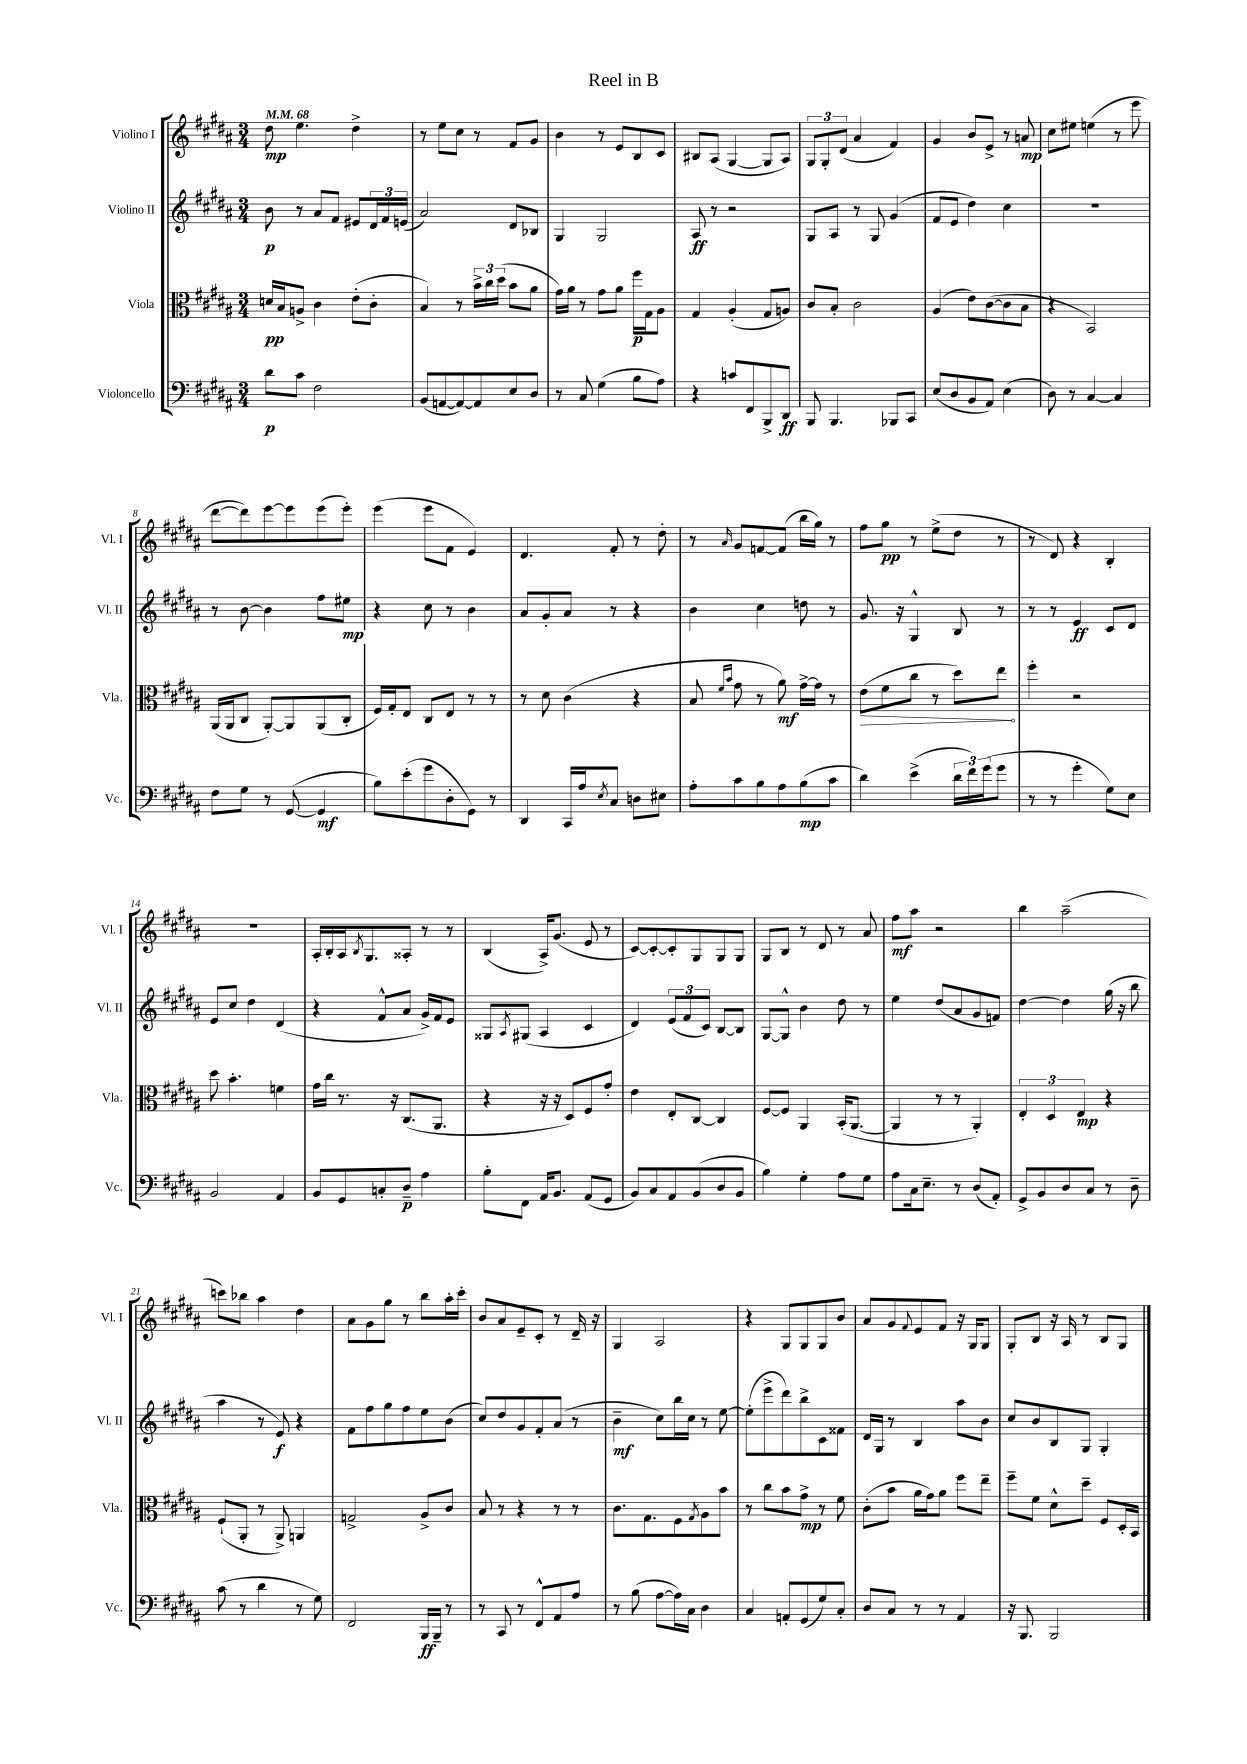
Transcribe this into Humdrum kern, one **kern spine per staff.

**kern	**dynam	**kern	**dynam	**kern	**dynam	**kern	**dynam
*part4	*part4	*part3	*part3	*part2	*part2	*part1	*part1
*staff4	*staff4	*staff3	*staff3	*staff2	*staff2	*staff1	*staff1
*I"Violoncello	*	*I"Viola	*	*I"Violino II	*	*I"Violino I	*
*I'Vc.	*	*I'Vla.	*	*I'Vl. II	*	*I'Vl. I	*
*clefF4	*	*clefC3	*	*clefG2	*	*clefG2	*
*k[f#c#g#d#a#]	*	*k[f#c#g#d#a#]	*	*k[f#c#g#d#a#]	*	*k[f#c#g#d#a#]	*
*M3/4	*	*M3/4	*	*M3/4	*	*M3/4	*
*MM68	*	*MM68	*	*MM68	*	*MM68	*
=1	=1	=1	=1	=1	=1	=1	=1
8d#\L	p	16dn/LL	pp	8b\	p	8dd#\	mp
.	.	16B/J	.	.	.	.	.
8c#\J	.	8An^/J	.	8r	.	4.ee\	.
2F#\	.	4c#\	.	8a#/L	.	.	.
.	.	.	.	8f#/J	.	.	.
.	.	(8e'\L	.	8e#X/L	.	4dd#^\	.
.	.	8c#'\J	.	24d#/L	.	.	.
.	.	.	.	24f#/	.	.	.
.	.	.	.	(24en/JJ	.	.	.
=2	=2	=2	=2	=2	=2	=2	=2
(8BB/L	.	4B/)	.	2a#/)	.	8r	.
[8AAn/	.	.	.	.	.	8ee\L	.
8AA/_)	.	8r	.	.	.	8cc#\J	.
8AA/]	.	24b^\LL	.	.	.	8r	.
.	.	24cc#\	.	.	.	.	.
.	.	(24dd#\JJ	.	.	.	.	.
8E/	.	8b\L	.	8d#/L	.	8f#/L	.
8D#/J	.	8a#\J	.	8B-X/J	.	8g#/J	.
=3	=3	=3	=3	=3	=3	=3	=3
8r	.	16g#\LL)	.	4G#/	.	4b\	.
.	.	16a#\JJ	.	.	.	.	.
8C#/	.	8r	.	.	.	.	.
(4G#\	.	8g#\L	.	2G#/	.	8r	.
.	.	8a#\J	.	.	.	8e/L	.
8B\L	.	16ff#\LL	p	.	.	8B/	.
.	.	16G#\J	.	.	.	.	.
8A#\J)	.	8A#\J	.	.	.	8c#/J	.
=4	=4	=4	=4	=4	=4	=4	=4
4r	.	4G#/	.	8A#/	ff	8B#X/L	.
.	.	.	.	8r	.	(8A#/J	.
8cn/L	.	(4A#'/	.	2r	.	[4G#/	.
8FF#/	.	.	.	.	.	.	.
8BBB^/	.	8G#/L	.	.	.	8G#/L]	.
8DD#/J	ff	8An/J)	.	.	.	8A#/J)	.
=5	=5	=5	=5	=5	=5	=5	=5
8BBB/	.	8c#/L	.	8G#/L	.	12G#/L	.
.	.	.	.	.	.	12G#'/	.
4.BBB/	.	8B'/J	.	8A#/J	.	.	.
.	.	.	.	.	.	(12d#/J	.
.	.	2c#\	.	8r	.	4a#/	.
.	.	.	.	8G#/	.	.	.
8BBB-X/L	.	.	.	(4g#/	.	4f#/)	.
8CC#/J	.	.	.	.	.	.	.
=6	=6	=6	=6	=6	=6	=6	=6
(8E/L	.	(4A#/	.	8f#/L	.	4g#/	.
8D#/	.	.	.	8e/J	.	.	.
8BB/	.	8e\L)	.	4dd#\)	.	8b/L	.
8AA#/J)	.	([8c#\	.	.	.	8e^/J	.
(4E\	.	8c#\]	.	4cc#\	.	8r	.
.	.	8B\J	.	.	.	8an/	mp
=7	=7	=7	=7	=7	=7	=7	=7
8D#\)	.	4r	.	2.r	.	8cc#\L	.
8r	.	.	.	.	.	8ee#X\J	.
[4C#/	.	2BB/)	.	.	.	(4een\	.
4C#/]	.	.	.	.	.	8r	.
.	.	.	.	.	.	8eee\	.
!!LO:LB:g=z
=8	=8	=8	=8	=8	=8	=8	=8
8F#\L	.	(16AA#/LL	.	8r	.	[8ddd#\L	.
.	.	16AA#/J	.	.	.	.	.
8G#\J	.	8C#/J	.	[8b\	.	8ddd#\])	.
8r	.	[8AA#'/L)	.	4b\]	.	[8eee\	.
([8GG#/	.	8AA#/]	.	.	.	8eee\]	.
4GG#/]	mf	(8AA#/	.	8ff#\L	.	(8eee\	.
.	.	8C#'/J	.	8ee#X\J	mp	8eee'\J)	.
=9	=9	=9	=9	=9	=9	=9	=9
8B\L)	.	16F#/LL)	.	4r	.	(4eee\	.
.	.	16G#'/J	.	.	.	.	.
(8e'\	.	8E/J	.	.	.	.	.
8g#\	.	8C#/L	.	8cc#\	.	8eee\L	.
8D#'\	.	8E/J	.	8r	.	8f#\J	.
8GG#\J)	.	8r	.	4b\	.	4e/)	.
8r	.	8r	.	.	.	.	.
=10	=10	=10	=10	=10	=10	=10	=10
4DD#/	.	8r	.	8a#/L	.	4.d#/	.
.	.	8d#\	.	8g#'/	.	.	.
16CC#/LL	.	(4c#\	.	8a#/J	.	.	.
16A#/J	.	.	.	.	.	.	.
8qE/	.	.	.	.	.	.	.
8C#/J	.	.	.	8r	.	8f#'/	.
8Dn\L	.	4r	.	4r	.	8r	.
8E#X\J	.	.	.	.	.	8dd#'\	.
=11	=11	=11	=11	=11	=11	=11	=11
8A#'\L	.	8B/	.	4b\	.	8r	.
.	.	16qqf#/LL	.	.	.	.	.
.	.	16qqb/JJ	.	.	.	16qqa#/	.
8c#\	.	8g#\	.	.	.	8g#/L	.
8B\	.	8r	.	4cc#\	.	[8fn/	.
8A#\	.	8a#\)	mf	.	.	(8f/J]	.
(8B\	mp	[16g#^\LL	.	8ddn\	.	16bb\LL	.
.	.	16g#\JJ]	.	.	.	16gg#\JJ)	.
8c#\J	.	8r	.	8r	.	8r	.
=12	=12	=12	=12	=12	=12	=12	=12
!	!	!	!LO:HP:b	!	!	!	!
4d#\)	.	(8e\L	>	8.g#/	.	8ff#\L	.
.	.	8f#\	.	.	.	8gg#\J	pp
.	.	.	.	16r	.	.	.
(4e^\	.	8cc#\J	.	4G#^^/	.	8r	.
.	.	8r	.	.	.	(8ee^\L	.
24d#\LL	.	8dd#\L)	.	8B/	.	8dd#\J	.
24f#\)	.	.	.	.	.	.	.
(24g#\J	.	.	.	.	.	.	.
8g#\J	.	8ee\J	.	8r	.	8r	.
.	.	.	]	.	.	.	.
=13	=13	=13	=13	=13	=13	=13	=13
8r	.	4ff#'\	.	8r	.	8r	.
8r	.	.	.	8r	.	8d#/)	.
4g#'\	.	2r	.	4e/	ff	4r	.
8G#\L)	.	.	.	8c#/L	.	4B'/	.
8E\J	.	.	.	8d#/J	.	.	.
!!LO:LB:g=z
=14	=14	=14	=14	=14	=14	=14	=14
2BB/	.	8dd#\	.	8e/L	.	2.r	.
.	.	4.b'\	.	8cc#/J	.	.	.
.	.	.	.	4dd#\	.	.	.
4AA#/	.	4fn\	.	(4d#/	.	.	.
=15	=15	=15	=15	=15	=15	=15	=15
8BB/L	.	16g#\LL	.	4r	.	16A#'/LL	.
.	.	16cc#\JJ	.	.	.	16B'/	.
8GG#/	.	8.r	.	.	.	16A#/J	.
.	.	.	.	.	.	8qB/	.
.	.	.	.	.	.	8.G#/	.
8Cn'/	.	.	.	8f#^^/L	.	.	.
.	.	16r	.	.	.	.	.
8D#~/J	p	(8.C#/L	.	8a#/J	.	8A##X'/J	.
4A#\	.	.	.	16g#^/LL)	.	8r	.
.	.	8.AA#/J	.	16f#/J	.	.	.
.	.	.	.	8e/J	.	8r	.
=16	=16	=16	=16	=16	=16	=16	=16
8B'\L	.	4r	.	8G##X/L	.	(4B/	.
.	.	.	.	8qA#/	.	.	.
8FF#\J	.	.	.	(8G#X/J	.	.	.
16AA#/KL	.	16r	.	4A#/	.	16A#^/KL)	.
8.BB/J	.	16r	.	.	.	(8.g#/J	.
.	.	8D#/L)	.	.	.	.	.
(8AA#/L	.	8F#/	.	4c#/	.	8e/	.
8GG#/J	.	8g#'/J	.	.	.	8r	.
=17	=17	=17	=17	=17	=17	=17	=17
8BB/L)	.	4e\	.	4d#/)	.	[8c#/L)	.
8C#/	.	.	.	.	.	8c#'/_	.
8AA#/	.	8E'/L	.	(12e/L	.	8c#'/]	.
.	.	.	.	12f#/	.	.	.
(8BB/	.	[8C#/J	.	.	.	8G#/	.
.	.	.	.	12c#/J)	.	.	.
8D#/	.	4C#/]	.	[8B/L	.	8G#/	.
8BB/J	.	.	.	8B/J]	.	8G#/J	.
=18	=18	=18	=18	=18	=18	=18	=18
4B\)	.	[8F#/L	.	[8G#/L	.	8G#/L	.
.	.	8F#/J]	.	8G#^^/J]	.	8B/J	.
4G#'\	.	4AA#/	.	4b\	.	8r	.
.	.	.	.	.	.	8d#/	.
8A#\L	.	(16BB'/KL	.	8dd#\	.	8r	.
.	.	[8.AA#/J	.	.	.	.	.
8G#\J	.	.	.	8r	.	8a#/	.
=19	=19	=19	=19	=19	=19	=19	=19
8A#\L	.	4AA#/]	.	4ee\	.	8ff#\L	mf
16C#\k	.	.	.	.	.	8aa#\J	.
8.E~\J	.	.	.	.	.	.	.
.	.	8r	.	(8dd#/L	.	2r	.
8r	.	8r	.	8a#/	.	.	.
(8D#/L	.	4AA#'/)	.	8g#/	.	.	.
8AA#'/J)	.	.	.	8fn/J)	.	.	.
=20	=20	=20	=20	=20	=20	=20	=20
8GG#^/L	.	6E'/	.	[4dd#\	.	4bb\	.
8BB/	.	.	.	.	.	.	.
.	.	6D#/	.	.	.	.	.
8D#/	.	.	.	4dd#\]	.	(2aa#~\	.
.	.	6E/	mp	.	.	.	.
8C#/J	.	.	.	.	.	.	.
8r	.	4r	.	(16gg#\	.	.	.
.	.	.	.	16r	.	.	.
8D#~\	.	.	.	8bb\	.	.	.
!!LO:LB:g=z
=21	=21	=21	=21	=21	=21	=21	=21
(8c#\	.	(8F#`/L	.	4aa#\	.	8cccn\L)	.
8r	.	8AA#'/J	.	.	.	8bb-X\J	.
4d#\	.	8r	.	8r	.	4aa#\	.
.	.	8AA#^/)	.	8e/)	f	.	.
8r	.	4AAn/	.	4r	.	4dd#\	.
8G#\)	.	.	.	.	.	.	.
=22	=22	=22	=22	=22	=22	=22	=22
2FF#/	.	2Gn^/	.	8f#\L	.	8a#\L	.
.	.	.	.	8ff#\	.	8g#\	.
.	.	.	.	8gg#\	.	8gg#\J	.
.	.	.	.	8ff#\	.	8r	.
16BBB/LL	ff	8A#^/L	.	8ee\	.	8bb\L	.
16BBB~/JJ	.	.	.	.	.	.	.
8r	.	8c#/J	.	(8b\J	.	16aa#'\L	.
.	.	.	.	.	.	16ccc#'\JJ	.
=23	=23	=23	=23	=23	=23	=23	=23
8r	.	8B/	.	8cc#/L)	.	8b/L	.
8CC#/	.	8r	.	8dd#/	.	8a#/	.
8r	.	4r	.	8g#/	.	8e~/	.
8FF#^^/L	.	.	.	8f#'/	.	8c#'/J	.
8AA#/	.	8r	.	(8a#/J	.	8r	.
8A#/J	.	8r	.	8r	.	16d#~/	.
.	.	.	.	.	.	16r	.
=24	=24	=24	=24	=24	=24	=24	=24
8r	.	8.c#\L	.	4b~\	mf	4G#/	.
(8B\	.	.	.	.	.	.	.
.	.	8.G#\	.	.	.	.	.
[8A#\L	.	.	.	8cc#\L)	.	2A#/	.
16A#\L])	.	8F#\	.	16bb\L	.	.	.
16C#\JJ	.	.	.	16cc#\JJ	.	.	.
.	.	8qG#/	.	.	.	.	.
4D#\	.	8A#\	.	8r	.	.	.
.	.	8b\J	.	[8ee\	.	.	.
=25	=25	=25	=25	=25	=25	=25	=25
4C#/	.	8r	.	(8ee'\L]	.	4r	.
.	.	8cc#\L	.	8eee^\	.	.	.
8AAn'/L	.	8b\	.	8ddd#\)	.	8G#/L	.
(8GG#/	.	8g#^\J	mp	8bb^\	.	8G#/	.
8G#/)	.	8r	.	8c#\	.	8G#/	.
8C#'/J	.	8f#\	.	8f##X\J	.	8b/J	.
=26	=26	=26	=26	=26	=26	=26	=26
8D#/L	.	(8c#'\L	.	16d#/LL	.	8a#/L	.
.	.	.	.	16G#/JJ	.	.	.
8C#/J	.	8b\J	.	8r	.	8g#/	.
.	.	.	.	.	.	8qqf#/	.
8r	.	16a#\LL	.	4B/	.	8e/	.
.	.	16g#\J)	.	.	.	.	.
8r	.	8a#\J	.	.	.	8f#/J	.
4AA#/	.	8ff#\L	.	8aa#\L	.	16r	.
.	.	.	.	.	.	16G#/KL	.
.	.	8ee~\J	.	8b\J	.	8G#/J	.
=27	=27	=27	=27	=27	=27	=27	=27
16r	.	8ff#~\L	.	8cc#/L	.	8G#'/L	.
8.BBB/	.	.	.	.	.	.	.
.	.	8f#\J	.	8b/	.	8B/J	.
2BBB/	.	8d#^^\L	.	8B/	.	16r	.
.	.	.	.	.	.	16A#/	.
.	.	8dd#~\J	.	8G#/J	.	8r	.
.	.	8F#/L	.	4G#'/	.	8B/L	.
.	.	16D#'/L	.	.	.	8G#/J	.
.	.	16BB/JJ	.	.	.	.	.
==	==	==	==	==	==	==	==
*-	*-	*-	*-	*-	*-	*-	*-
